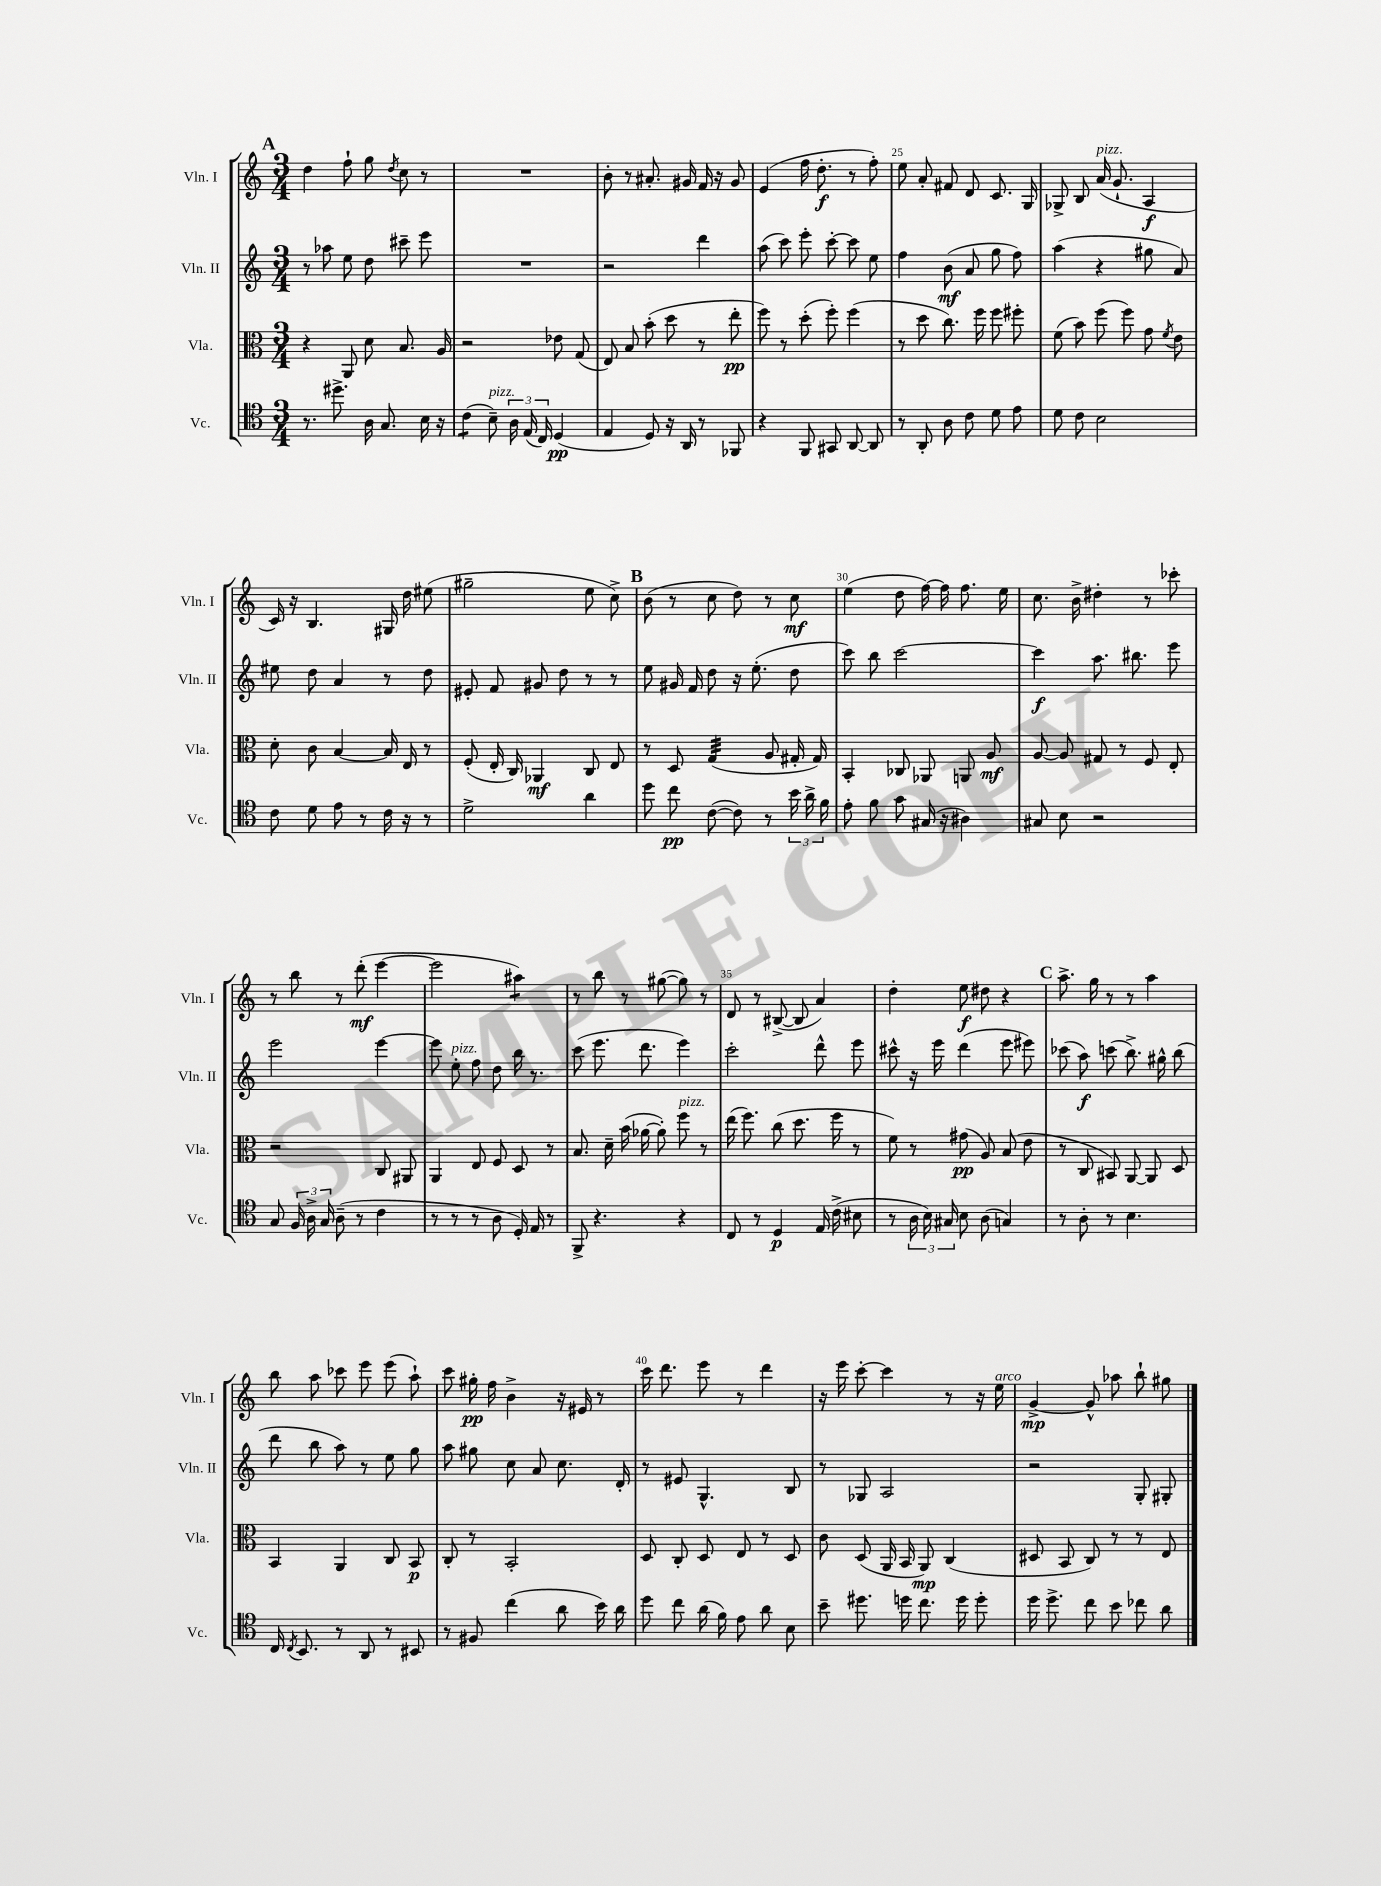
<<
\new StaffGroup <<
\new Staff = "s0" \with { instrumentName = "Vln. I" shortInstrumentName = "Vln. I" } {
    \clef treble \key c \major \numericTimeSignature \time 3/4
    \autoBeamOff \mark \markup { \bold "A" } d''4 f''8-! g''8 \acciaccatura { d''8 } c''8 r8 |
    R2. |
    b'8-. r8 ais'8.-. gis'16 f'16 r16 gis'8 |
    e'4( f''16 d''8.-.\f r8 f''8-.) |
    e''8 a'8-. fis'8 d'8 c'8. g16 |
    ges8-> b8 a'16^\markup { \italic "pizz." }( g'8.-! a4\f |
    c'16) r16 b4. gis16 d''16 eis''8( |
    gis''2-- e''8 c''8->) |
    \mark \markup { \bold "B" } b'8( r8 c''8 d''8) r8 c''8\mf |
    e''4( d''8 f''16~) f''16 f''8. e''16 |
    c''8. b'16-> dis''4-. r8 ces'''8-. |
    r8 b''8 r8 d'''8-.\mf( e'''4~ |
    e'''2 ais''4:8) |
    r8 b''8 r8 gis''8~( gis''8) r8 |
    d'8 r8 bis8~->( bis8 a'4) |
    d''4-. e''8\f dis''8 r4 |
    \mark \markup { \bold "C" } a''8.-> g''16 r8 r8 a''4 |
    b''8 a''8 ces'''8 e'''8 e'''8( a''8-!) |
    c'''8 gis''16-.\pp f''16 b'4-> r16 eis'16 r8 |
    c'''16 d'''8. e'''8 r8 d'''4 |
    r16 e'''16 c'''8~-. c'''4 r8 r16 e''16^\markup { \italic "arco" } |
    g'4~->\mp g'8-^ aes''8 b''8-! gis''8 \bar "|." |
}
\new Staff = "s1" \with { instrumentName = "Vln. II" shortInstrumentName = "Vln. II" } {
    \clef treble \key c \major \numericTimeSignature \time 3/4
    \autoBeamOff \mark \markup { \bold "A" } r8 aes''8 e''8 d''8 cis'''8-- e'''8 |
    R2. |
    r2 d'''4 |
    a''8( c'''8) e'''8-. c'''8~-. c'''8 e''8 |
    f''4 b'8\mf( a'8 g''8 f''8) |
    a''4( r4 gis''8 a'8) |
    eis''8 d''8 a'4 r8 d''8 |
    eis'8-. f'8 gis'8 d''8 r8 r8 |
    \mark \markup { \bold "B" } e''8 gis'16 f'16 d''8 r16 e''8.-.( d''8 |
    c'''8) b''8 c'''2~ |
    c'''4\f a''8. bis''8. e'''8 |
    e'''2 e'''4~ |
    e'''8 e''8-.^\markup { \italic "pizz." } f''8 d''8 b''16 r8. |
    c'''8( e'''8. d'''8. e'''4) |
    c'''2-. d'''8-^ e'''8 |
    cis'''8-^ r16 e'''16 d'''4( e'''8 eis'''8) |
    \mark \markup { \bold "C" } ces'''8( a''8\f) c'''8( b''8.->) gis''16-^ b''8( |
    d'''8 b''8 a''8) r8 e''8 g''8 |
    a''8 gis''8 c''8 a'8 c''8. d'16-. |
    r8 eis'8 g4.-^ b8 |
    r8 ges8 a2 |
    r2 g8-. gis8-. \bar "|." |
}
\new Staff = "s2" \with { instrumentName = "Vla." shortInstrumentName = "Vla." } {
    \clef alto \key c \major \numericTimeSignature \time 3/4
    \autoBeamOff \mark \markup { \bold "A" } r4 a,8 d'8 b8. a16 |
    r2 ees'8 g8( |
    e8) b8 b'8-.( d''8 r8 e''8-.\pp |
    f''8) r8 d''8-.( f''8-.) f''4( |
    r8 d''8 c''8.) f''16 f''8 fis''8-. |
    f'8( b'8) f''8( f''8) g'8 \acciaccatura { f'8 } e'8 |
    d'8-. c'8 b4~ b16 e16 r8 |
    f8-.( e16-. c16) aes,4\mf c8 e8 |
    \mark \markup { \bold "B" } r8 d8 g4:32( a8 gis16-. gis16) |
    b,4-. ces8 aes,8 a,8 a8\mf |
    a8~ a8 gis8 r8 f8 e8-. |
    r2 c8 ais,8 |
    a,4 e8 f8 d8 r8 |
    b8. d'16-- b'16( aes'16~ aes'8-.) f''8^\markup { \italic "pizz." } r8 |
    e''16( f''8.) c''8( d''8. f''16 r8 |
    f'8) r8 gis'8\pp( a8) b8( e'8 |
    \mark \markup { \bold "C" } r8 c8 bis,8) a,8~ a,8 d8 |
    b,4 a,4 c8 b,8\p |
    c8-. r8 b,2-. |
    d8 c8-. d8 e8 r8 d8 |
    c'8 d8( a,16 b,16 a,8\mp) c4( |
    dis8 b,8 c8) r8 r8 e8 \bar "|." |
}
\new Staff = "s3" \with { instrumentName = "Vc." shortInstrumentName = "Vc." } {
    \clef tenor \key c \major \numericTimeSignature \time 3/4
    \autoBeamOff \mark \markup { \bold "A" } r8. dis''8.-> a16 g8. b16 r16 |
    c'4:8( b8--^\markup { \italic "pizz." }) \tuplet 3/2 { a16 e16( c16) } d4\pp( |
    e4 d8) r16 a,16 r8 fes,8 |
    r4 f,8 gis,8 a,8~ a,8 |
    r8 a,8-. a8 c'8 d'8 e'8 |
    d'8 c'8 b2 |
    c'8 d'8 e'8 r8 c'16 r16 r8 |
    d'2-> a'4 |
    \mark \markup { \bold "B" } d''8 c''8\pp c'8~( c'8) r8 \tuplet 3/2 { b'16 a'16-> f'16 } |
    e'8-. f'8 g'8 gis16( r16 ais4) |
    gis8 b8 r2 |
    g8 \tuplet 3/2 { f16 a16-> g16 } a8--( r8 c'4 |
    r8 r8 r8 a8 d16-.) e16 r8 |
    f,8-> r4. r4 |
    c8 r8 d4\p e16 c'16->( bis8 |
    r8 \tuplet 3/2 { a16 b16) gis16 } b8 a8( g4) |
    \mark \markup { \bold "C" } r8 a8-. r8 b4. |
    c16 \acciaccatura { c8 } b,8. r8 a,8 r8 bis,8 |
    r8 fis8 c''4( a'8 b'16) a'16 |
    d''8 c''8 a'16( f'16) e'8 a'8 b8 |
    b'8-- dis''8. d''16 c''8. d''16 d''8-. |
    d''16 d''8.-> c''8 b'8 ces''8 a'8 \bar "|." |
}
>>
>>
\layout { \context { \Score currentBarNumber = #21 \override BarNumber.break-visibility = ##(#f #t #t) barNumberVisibility = #(every-nth-bar-number-visible 5) } }
